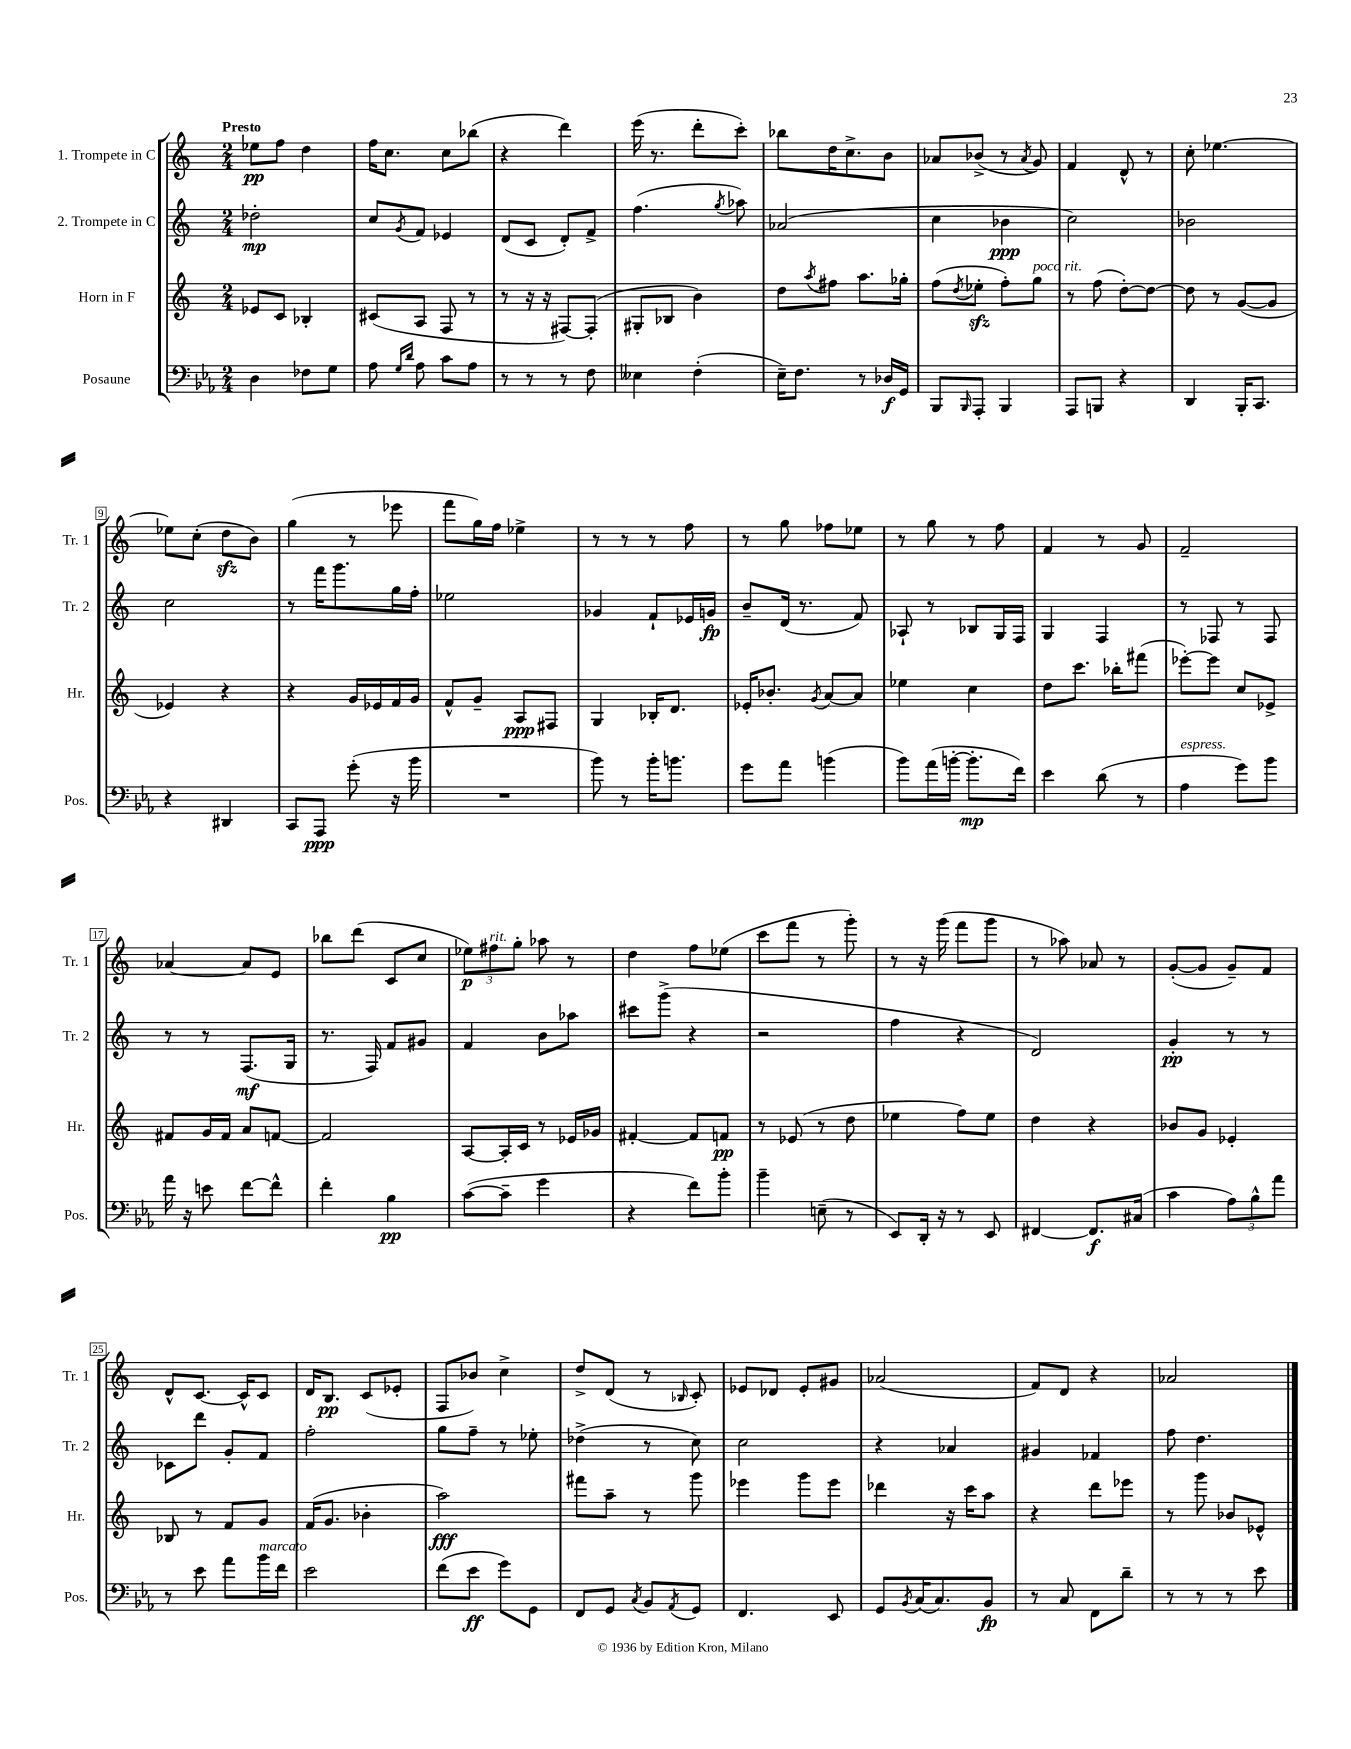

**kern	**kern	**kern	**kern
*staff4	*staff3	*staff2	*staff1
*clefF4	*clefG2	*clefG2	*clefG2
*k[b-e-a-]	*k[]	*k[]	*k[]
*M2/4	*M2/4	*M2/4	*M2/4
4D	8e-	2dd-'	8ee-
.	8c	.	8ff
8F-	4B-'	.	4dd
8G	.	.	.
=	=	=	=
8A-	(8c#	8cc	16ff
.	.	.	8.cc
16qqG	.	.	.
16qqd	.	8qg	.
8A-	8A	8f	.
8c	8F	4e-	8cc
8A-	8r	.	(8bb-
=	=	=	=
8r	8r	(8d	4r
8r	16r	8c	.
.	16r	.	.
8r	[8F#)	8d')	4ddd)
8F	(8F#']	8f^	.
=	=	=	=
4E--	8G#'	(4.ff	(16eee
.	.	.	8.r
.	8B-	.	.
(4F'	4b)	.	8ddd'
.	.	8qgg	.
.	.	8aa-)	8ccc')
=	=	=	=
16E-~)	8dd	(2a-	8bb-
8.F	.	.	.
.	8qaa	.	.
.	8ff#	.	16dd
.	.	.	8.cc^
8r	8.aa	.	.
16D-	.	.	8b
16GG	16gg-'	.	.
=	=	=	=
8BBB-	(8ff	4cc	8a-
16qqBBB-	8qdd	.	.
8AAA-'	8ee-'	.	(8b-^
4BBB-	8ff')	4b-	8r
.	.	.	8qa-
.	8gg	.	8g)
=	=	=	=
8AAA-	8r	2cc)	4f
8BBB	(8ff	.	.
4r	[8dd')	.	8d^^
.	8dd_	.	8r
=	=	=	=
4DD	8dd]	2b-	8cc'
.	8r	.	[4.ee-
16BBB-'	([8g	.	.
8.CC	.	.	.
.	8g]	.	.
=	=	=	=
4r	4e-)	2cc	8ee-]
.	.	.	(8cc'
4DD#	4r	.	8dd
.	.	.	8b)
=	=	=	=
8CC	4r	8r	(4gg
8AAA-	.	16fff	.
.	.	8.ggg	.
(8g'	16g	.	8r
.	16e-	.	.
16r	16f	16gg	8eee-
16b-	16g	16ff'	.
=	=	=	=
2r	8f^^	2ee-	8fff
.	8g~	.	16gg)
.	.	.	16ff
.	8A	.	4ee-^
.	8F#	.	.
=	=	=	=
8b-)	4G	4g-	8r
8r	.	.	8r
16b-'	16B-'	8f`	8r
8.b	8.d	.	.
.	.	16e-	8ff
.	.	16g	.
=	=	=	=
8g	16e-'	8b~	8r
.	8.b-'	.	.
8a-	.	(16d	8gg
.	.	8.r	.
.	8qg	.	.
(4b	[8a	.	8ff-
.	8a]	8f)	8ee-
=	=	=	=
8b-)	4ee-	8A-`	8r
(16a-	.	8r	8gg
[16b'	.	.	.
8.b']	4cc	8B-	8r
.	.	16G	8ff
16f)	.	16F	.
=	=	=	=
4e-	8dd	4G	4f
.	8.ccc	.	.
(8d	.	4F	8r
.	16bb-'	.	.
8r	(8fff#	.	8g
=	=	=	=
4A-	[8eee-')	8r	2f~
.	8eee-]	8F-	.
8g)	8cc	8r	.
8b-	8e-^	8F-	.
=	=	=	=
16a-	8f#	8r	[4a-
16r	.	.	.
8e	16g	8r	.
.	16f#	.	.
[8f	8a	(8.F	8a-]
8f^^]	[8f	.	8e
.	.	16G	.
=	=	=	=
4f'	2f]	8.r	8bb-
.	.	.	(8ddd
.	.	16F)	.
4B-	.	8f	8c
.	.	8g#	8cc
=	=	=	=
([8c	[8A	4f	12ee-)
.	.	.	12ff#
8c~]	16A']	.	.
.	.	.	12gg'
.	16c	.	.
4g	8r	8b	8aa-
.	16e-	8aa-	8r
.	16g-	.	.
=	=	=	=
4r	[4f#'	8ccc#	4dd
.	.	(8ggg^	.
8f)	8f#]	4r	8ff
8b-'	8f	.	(8ee-
=	=	=	=
4b-~	8r	2r	8ccc
.	(8e-	.	8fff
(8E~	8r	.	8r
8r	8dd	.	8ggg')
=	=	=	=
8EE-)	4ee-	4ff	8r
16DD'	.	.	16r
16r	.	.	(16ggg
8r	8ff)	4r	8fff
8EE-	8ee-	.	8ggg
=	=	=	=
[4FF#	4dd	2d)	8r
.	.	.	8aa-)
8.FF#]	4r	.	8a-
.	.	.	8r
(16C#	.	.	.
=	=	=	=
4c	8b-	4g'	([8g'
.	8g	.	8g]
12A-)	4e-'	8r	8g~)
12B-^^	.	.	.
.	.	8r	8f
12a-	.	.	.
=	=	=	=
8r	8B-	8c-	8d^^
8e-	8r	8ddd	[8.c
8a-	8f	8g'	.
.	.	.	16c^^]
16b-	8g	8f	8c
16f	.	.	.
=	=	=	=
2e-	(16f	2ff'	16d
.	8.g	.	8.B
.	4b-'	.	(8c
.	.	.	8e-'
=	=	=	=
(8f	2aa)	8gg	8F
8e-	.	8ff~	8b-)
8g)	.	8r	4cc^
8GG	.	8ee-'	.
=	=	=	=
8FF	8fff#	(4dd-^	8dd^
8GG	8aa~	.	(8d
8qC	.	.	.
8BB-	8r	8r	8r
8qAA-	.	.	16qqB-
8GG	8ggg	8cc)	8c')
=	=	=	=
4.FF	4eee-	2cc	8e-
.	.	.	8d-
.	8ggg	.	8e-'
8EE-	8eee-	.	8g#
=	=	=	=
8GG	4ddd-	4r	(2a-
8qBB-	.	.	.
(16C	.	.	.
8.C)	.	.	.
.	16r	4a-	.
.	16ccc	.	.
8BB-	8aa	.	.
=	=	=	=
8r	4r	4g#	8f)
8C	.	.	8d
8FF	8ddd	4f-	4r
8d~	8eee-	.	.
=	=	=	=
8r	8r	8ff	2a-
8r	8ggg	4.dd	.
8r	8b-	.	.
8e-	8e-^^	.	.
==	==	==	==
*-	*-	*-	*-
